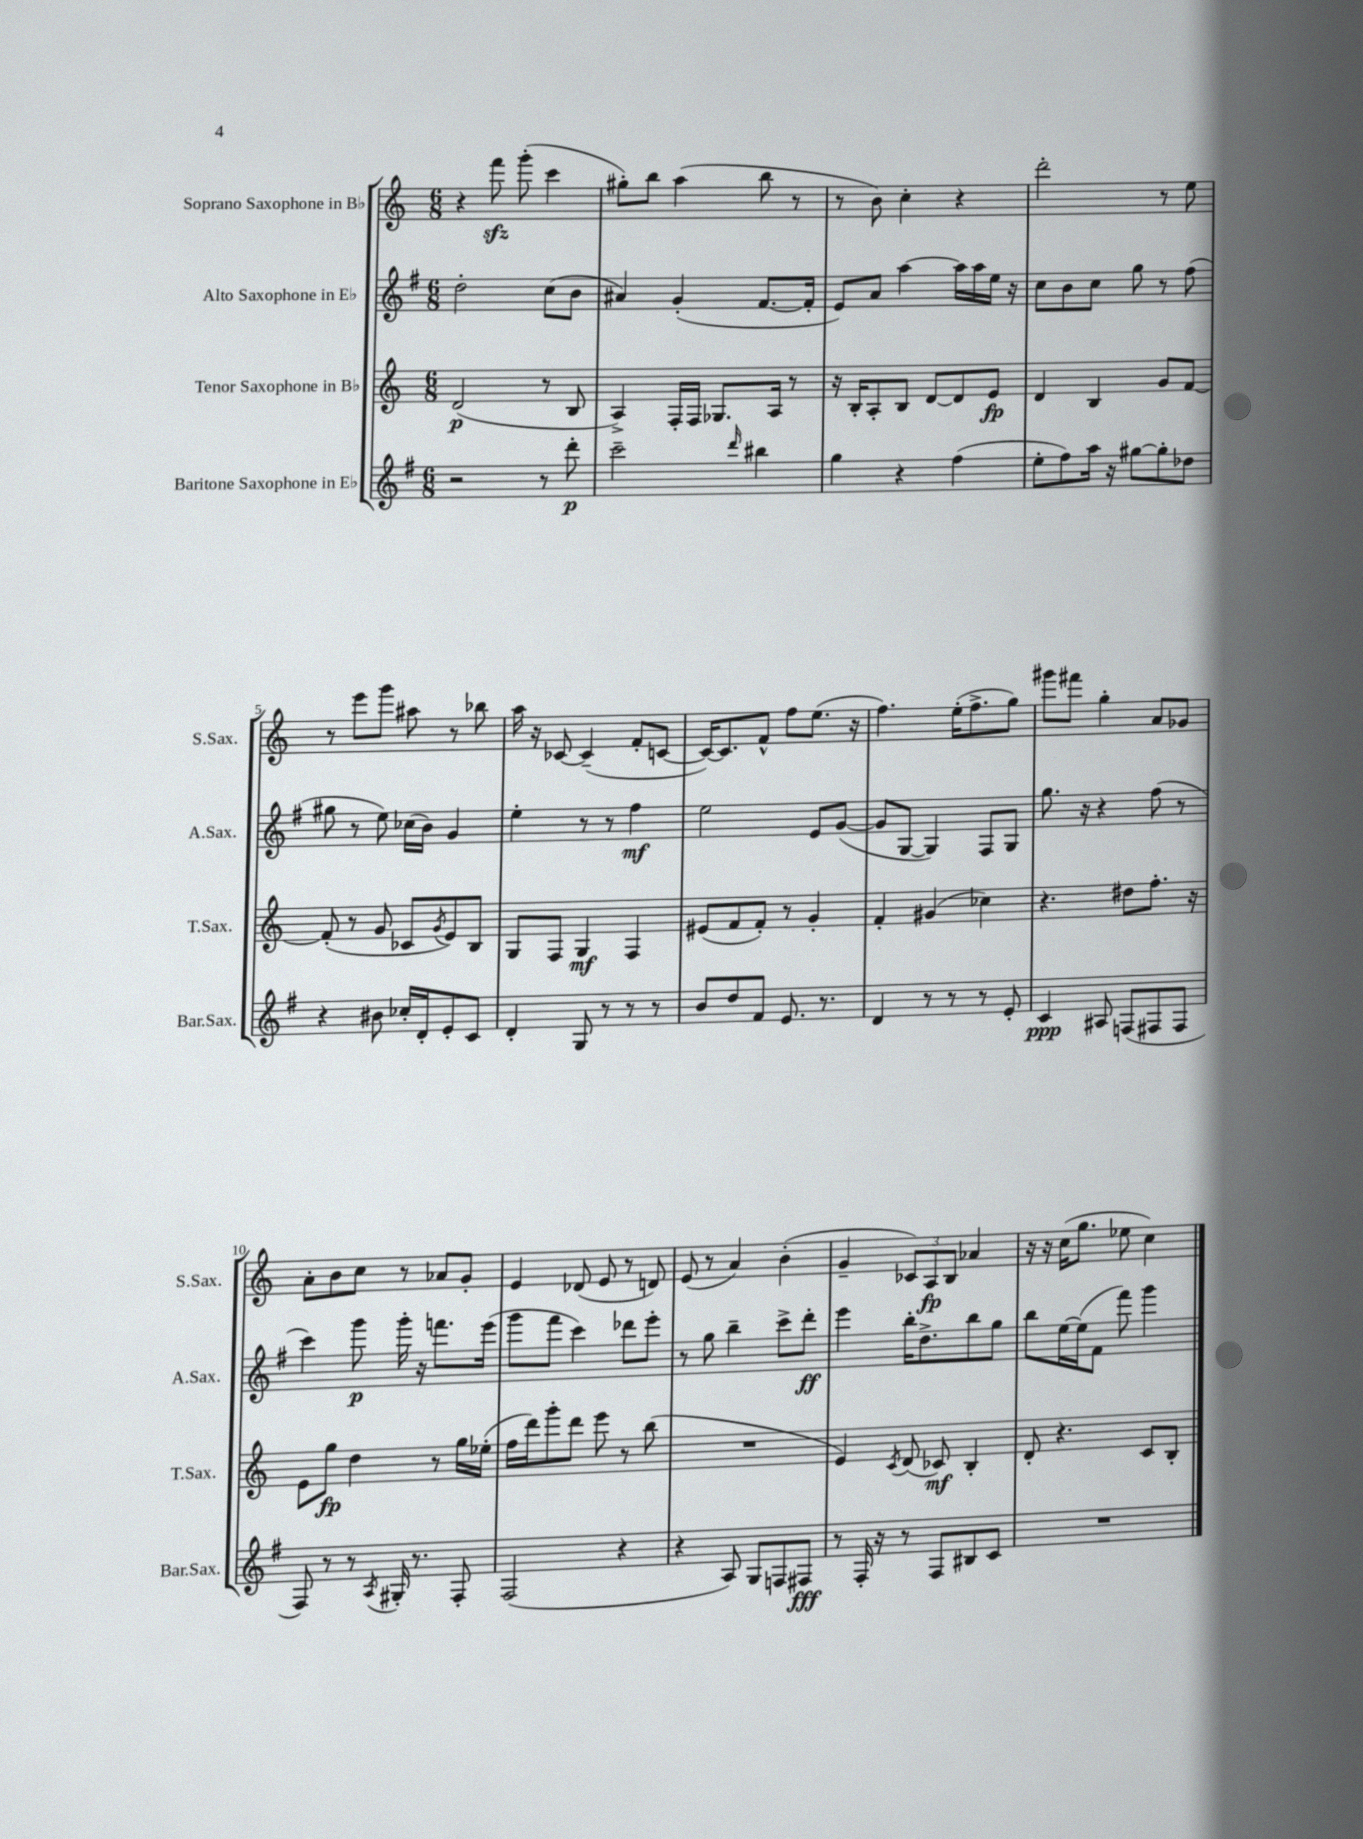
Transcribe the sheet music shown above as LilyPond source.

<<
\new StaffGroup <<
\new Staff = "s0" \with { instrumentName = "Soprano Saxophone in Bb" shortInstrumentName = "S.Sax." } {
    \clef treble \key c \major \numericTimeSignature \time 6/8
    r4 f'''8\sfz g'''8-.( c'''4 |
    gis''8-.) b''8 a''4( b''8 r8 |
    r8 b'8) c''4-. r4 |
    d'''2-. r8 e''8 |
    r8 e'''8 g'''8 ais''8 r8 bes''8 |
    a''16 r16 ces'8~ ces'4--( f'8-. c'8~ |
    c'16~) c'8. f'8-^ f''8 e''8.( r16 |
    f''4.) e''16-.( f''8.-> g''8) |
    gis'''8 fis'''8 g''4-. a'8 ges'8 |
    a'8-. b'8 c''8 r8 aes'8 g'8-. |
    e'4 des'8( e'8 r8 d'8) |
    e'8( r8 a'4) b'4-.( |
    g'4-- \tuplet 3/2 { ces'8) a8\fp b8 } aes'4 |
    r16 r16 c''16( g''8. ees''8 c''4) \bar "|." |
}
\new Staff = "s1" \with { instrumentName = "Alto Saxophone in Eb" shortInstrumentName = "A.Sax." } {
    \clef treble \key g \major \numericTimeSignature \time 6/8
    d''2-. c''8( b'8 |
    ais'4) g'4-.( fis'8.~ fis'16-. |
    e'8) a'8 a''4~ a''16 a''16 e''16 r16 |
    c''8 b'8 c''8 g''8 r8 fis''8( |
    gis''8 r8 e''8) ces''16( b'16) g'4 |
    e''4-. r8 r8 fis''4\mf |
    e''2 e'8 g'8~( |
    g'8 g8~ g4) fis8 g8 |
    g''8. r16 r4 fis''8( r8 |
    c'''4) g'''8\p g'''16-. r16 f'''8. e'''16( |
    g'''8 fis'''8 c'''4) des'''8 e'''8-. |
    r8 g''8 b''4-- c'''8-> d'''8-.\ff |
    e'''4 b''16-. d''8.-> b''8 g''8 |
    b''8 e''16~ e''16( fis'8 fis'''8) g'''4 \bar "|." |
}
\new Staff = "s2" \with { instrumentName = "Tenor Saxophone in Bb" shortInstrumentName = "T.Sax." } {
    \clef treble \key c \major \numericTimeSignature \time 6/8
    d'2\p( r8 b8 |
    a4->) f16-. f16 ges8. a16 r8 |
    r16 b16-. a8-. b8 d'8~ d'8 e'8\fp |
    d'4 b4 g'8 f'8~ |
    f'8-.( r8 g'8 ces'8 \acciaccatura { g'8 } e'8) b8 |
    g8 f8 g4\mf f4 |
    eis'8( f'8 f'8-.) r8 g'4-. |
    f'4-. gis'4( ces''4) |
    r4. dis''8 f''8.-. r16 |
    e'8 g''8\fp d''4 r8 g''16 ees''16-.( |
    f''16 d'''16) g'''8-. d'''8 e'''8 r8 b''8( |
    R2. |
    e'4) \acciaccatura { c'8 } d'8( ces'8\mf) b4-. |
    d'8-. r4. c'8 b8-. \bar "|." |
}
\new Staff = "s3" \with { instrumentName = "Baritone Saxophone in Eb" shortInstrumentName = "Bar.Sax." } {
    \clef treble \key g \major \numericTimeSignature \time 6/8
    r2 r8 d'''8-.\p |
    c'''2-- \grace { d'''16 } bis''4 |
    g''4 r4 fis''4( |
    e''8-. fis''8) a''16 r16 gis''8~ gis''8-. des''8 |
    r4 bis'8 ces''16-. d'16-. e'8-. c'8 |
    d'4-. g8 r8 r8 r8 |
    b'8 d''8 fis'8 e'8. r8. |
    d'4 r8 r8 r8 e'8-. |
    c'4\ppp ais8 f8( fis8 fis8 |
    fis8) r8 r8 \acciaccatura { a8 } gis16-. r8. fis8-. |
    fis2( r4 |
    r4 a8) g8 f8 fis8\fff |
    r8 fis16-. r16 r8 fis8 bis8 c'8 |
    R2. \bar "|." |
}
>>
>>
